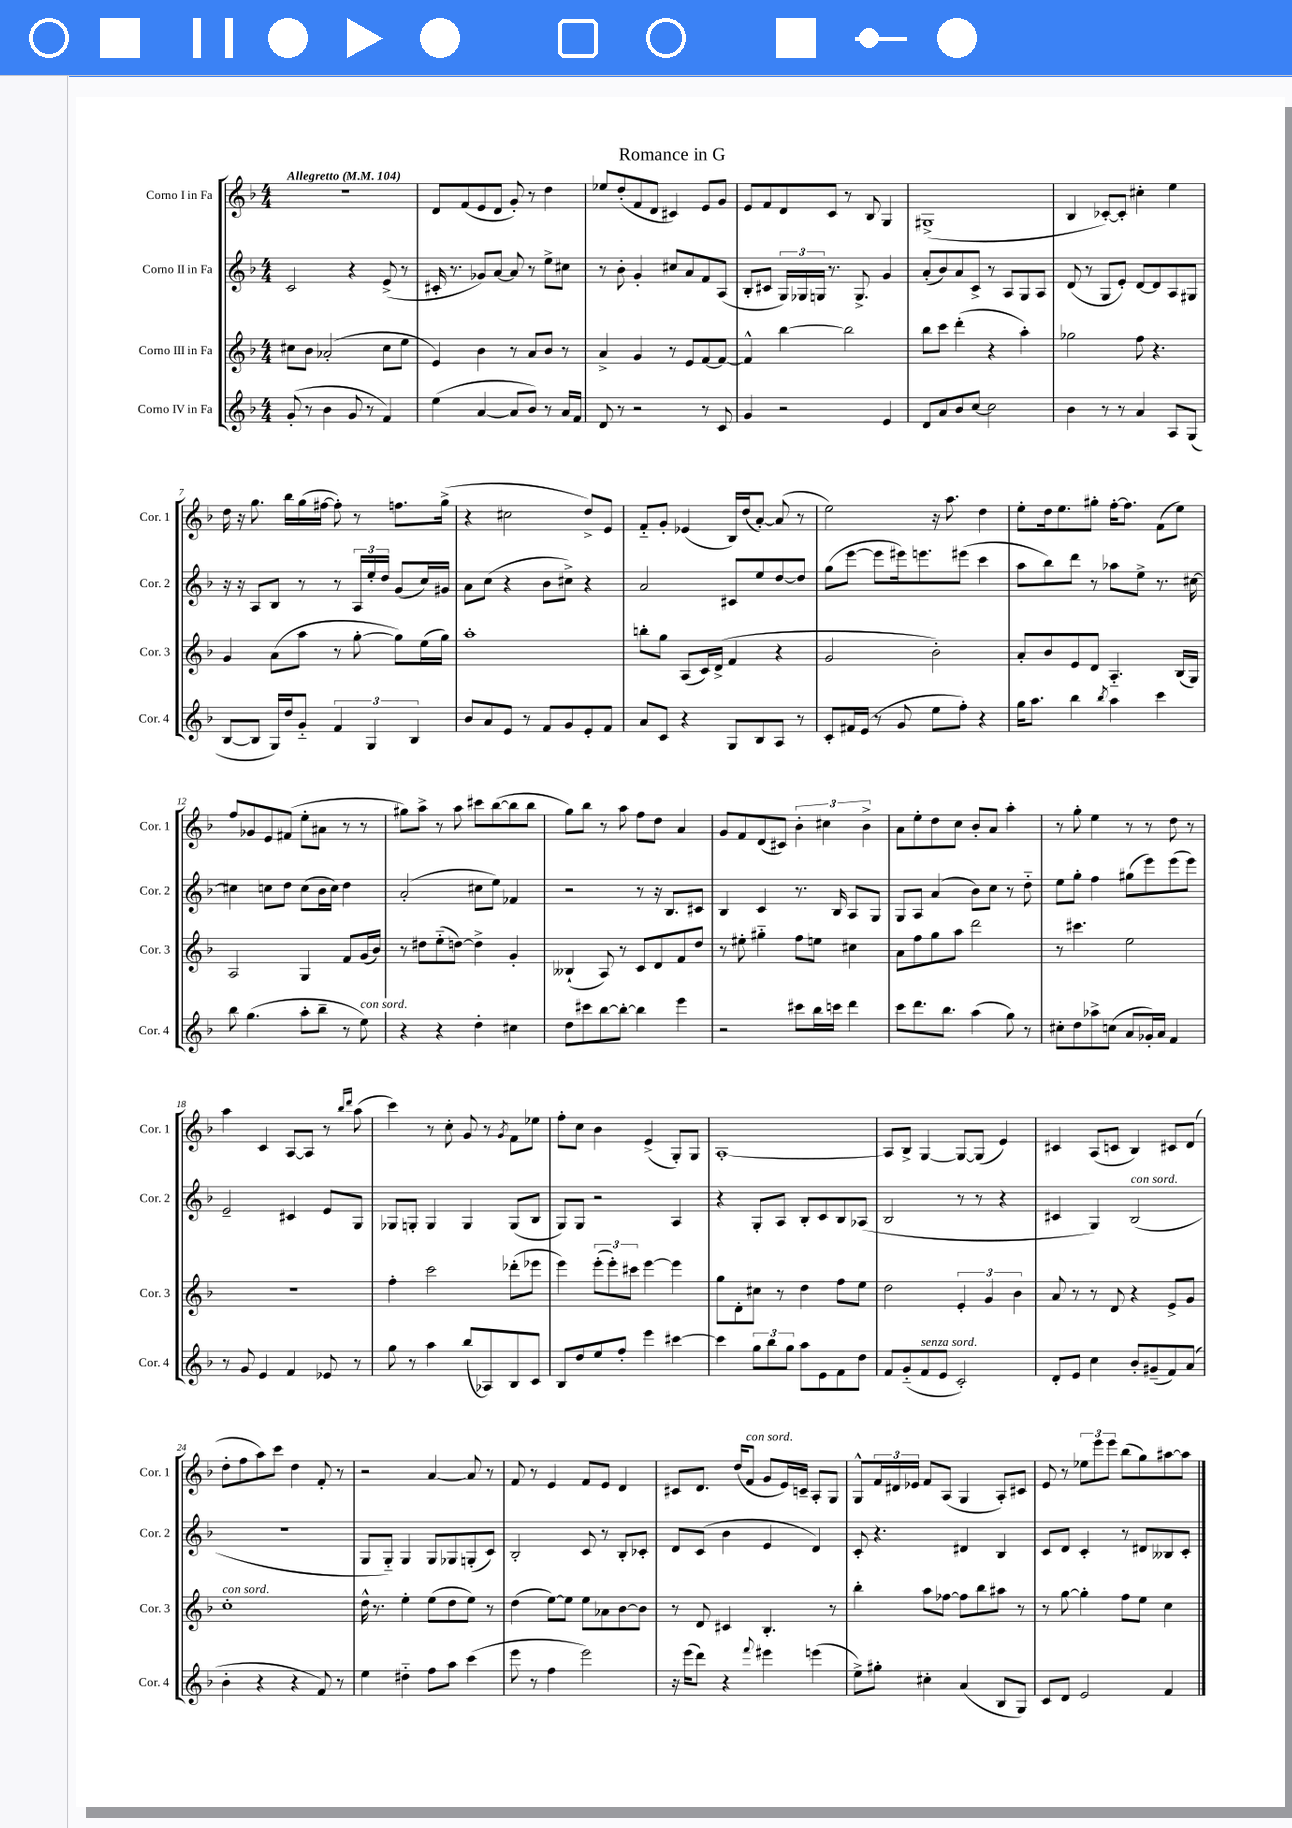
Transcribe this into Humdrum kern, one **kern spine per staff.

**kern	**kern	**kern	**kern
*staff4	*staff3	*staff2	*staff1
*clefG2	*clefG2	*clefG2	*clefG2
*k[b-]	*k[b-]	*k[b-]	*k[b-]
*M4/4	*M4/4	*M4/4	*M4/4
*MM104	*MM104	*MM104	*MM104
(8g'	8cc#	2c	1r
8r	8b-	.	.
4b-	(2a-'	.	.
8g	.	4r	.
8r	.	.	.
4f)	8cc#	(8e^	.
.	8ee	8r	.
=	=	=	=
(4ee	4e)	16c#'	8d
.	.	8.r	.
.	.	.	(8f
[4a	4b-	8g-)	8e
.	.	[8a	8d
8a]	8r	8a]	8g')
8b-)	8a	8r	8r
8r	8b-	8ee^	4dd
16a	8r	8cc#	.
16f	.	.	.
=	=	=	=
8d	4a^	8r	8ee-
8r	.	8b-'	(8dd'
2r	4g	4g'	8f
.	.	.	8d
.	8r	8cc#	4c#)
.	8e	8a	.
8r	[8f	8f	8e
8c	8f_	(8A	8g
=	=	=	=
4g	4f^^]	8B-'	8e
.	.	8c#	8f
2r	[4bb-	24G)	8d
.	.	24G-	.
.	.	24G	.
.	.	8.r	8c
.	2bb-]	.	8r
.	.	8.G^	.
.	.	.	8B-
4e	.	4g	4G
=	=	=	=
8d	8bb-	(8a'	(1G#^
8a	8ccc	8b-)	.
8b-	(4ddd'	8a	.
[8cc	.	8c^	.
2cc]	4r	8r	.
.	.	8A	.
.	4aa')	8G	.
.	.	8A	.
=	=	=	=
4b-	2gg-	(8d	4B-
.	.	8r	.
8r	.	8G	[8c-')
8r	.	8e')	8c-']
4a	8ff	[8d	4cc#'
.	4.r	8d]	.
8A	.	8A	4ee
(8G	.	8G#	.
=	=	=	=
[8B-	4g	16r	16dd
.	.	16r	16r
8B-]	.	8A	8.gg
16G)	(8a	8B-	.
16dd	.	.	16bb-
8g'~	8aa	8r	(16gg
.	.	.	[16ff#
6f	8r	8r	8ff#'])
.	[8gg'	24A	8r
6G	.	24ee'	.
.	.	24dd	.
.	8gg])	(8g	8.ff
6B-	.	.	.
.	(16ee	16cc)	.
.	16gg)	16g#	(16gg^
=	=	=	=
8b-	1aa'	8a	4r
8a	.	(8cc	.
8e	.	4r	2cc#
8r	.	.	.
8f	.	8b-	.
8g	.	8cc#^)	.
8e'	.	4r	8dd^)
8f	.	.	8e
=	=	=	=
8a	8bb'	2a	8f'~
8c	8gg	.	8g'
4r	(8A	.	(4e-
.	16c)	.	.
.	(16d^	.	.
8G	4f	8c#	16B-)
.	.	.	(16dd
8B-	.	8ee	[8a')
8A	4r	[8dd	(8a]
8r	.	8dd]	8r
=	=	=	=
8c'	2g	(8gg	2ee)
16f#	.	[8eee	.
(16e	.	.	.
8r	.	8eee]	.
8g	.	16eee#)	.
.	.	8.eee	.
8ee	2b-')	.	16r
.	.	.	8.aa
8ff')	.	(8eee#	.
4r	.	4ccc	4dd
=	=	=	=
16gg	8a'	8aa	8ee'
8.aa	.	.	.
.	8b-	8bb-)	16dd
.	.	.	8.ee
4bb-	8e	8ddd	.
.	8d	8r	8gg#'
8qbb-	.	.	.
4aa	4.A'~	8aa-	[16ff'
.	.	.	8.ff]
.	.	8ee^	.
4ccc	.	8.r	(8f
.	(16B-	.	8ee)
.	16G)	[16cc#	.
=	=	=	=
8bb-	2A	4cc#]	8ff
(4.gg	.	.	8g-
.	.	8cc	8e
.	.	8dd	(8f#
8aa'	4G	(8cc	8ee'
8bb-~	.	16b-	8a#
.	.	16cc)	.
8r	8f	4dd	8r
8ee)	(16g	.	8r
.	16b-)	.	.
=	=	=	=
4r	8r	(2a'	8gg#)
.	8dd#	.	8aa^
4r	(8ee'~	.	8r
.	[8dd)	.	8aa
4dd'	4dd^]	8cc#	8ccc#
.	.	8ee)	([8bb-
4cc#	4g'	4f-	8bb-]
.	.	.	8bb-
=	=	=	=
8dd	(4B--`	2r	8gg)
8ccc#	.	.	8bb-
[8bb-	8A)	.	8r
8bb-'_	8r	.	8aa
4bb-]	8c	8r	8ff
.	8d	16r	8dd
.	.	8.B-	.
4eee	8f	.	4a
.	8dd	8c#	.
=	=	=	=
2r	8r	4B-	8g
.	8ee#'	.	8f
.	4gg#'~	4c	(8d
.	.	.	8c#)
8ccc#	8ff	8.r	6b-'
16bb-	8ee	.	.
.	.	.	6cc#
16ccc	.	16B-	.
4ddd	4cc#	8A	.
.	.	.	6b-^
.	.	8G	.
=	=	=	=
8ccc	8a	8G	8a
8.ddd	8ff	8A	8ee'
.	8gg	(4a	8dd
8.bb-	.	.	.
.	8aa	.	8cc
(4aa	2ddd	8b-)	8b-'
.	.	8cc	8a
8gg)	.	8r	4aa'
8r	.	8dd'~	.
=	=	=	=
8cc#'	8r	8ee	8r
8dd	4.ccc#	8gg'	8gg'
8aa-^	.	4ff	4ee
(8cc	.	.	.
8a	2ee	(8gg#	8r
16g-')	.	8eee)	8r
16a	.	.	.
4f	.	(8eee	8dd
.	.	8eee)	8r
=	=	=	=
8r	1r	2e~	4aa
8g	.	.	.
4e	.	.	4c
4f	.	4c#	[8A
.	.	.	8A]
8e-	.	8e	8r
.	.	.	16qqbb-
.	.	.	16qqddd
8r	.	8G	(8aa
=	=	=	=
8gg	4ff'	8G-	4ccc)
8r	.	8G'	.
4aa	2ccc	4G	8r
.	.	.	8cc'
(8bb-	.	4G	8g
8A-)	.	.	8r
.	.	.	8qg
8B-	(8ddd-'	(8G	8f
8c	8eee-	8B-	8ee-
=	=	=	=
8B-	4eee)	8G)	8ff'
8dd	.	8G	8cc
8ee	(12eee'	2r	4b-
.	12eee')	.	.
8ff'	.	.	.
.	12ccc#	.	.
4eee	[4eee	.	(4e^
[4ccc#	4eee]	4A	8G')
.	.	.	8G
=	=	=	=
4ccc#]	8gg	4r	[1A'
.	8d'	.	.
12gg	8cc#	8G'	.
12bb-	.	.	.
.	8r	8A	.
12gg	.	.	.
8aa	4dd	8B-'	.
8e	.	8c	.
8f	8ff	8B-	.
8dd	8ee	(8A-	.
=	=	=	=
8f	2dd	2B-	8A]
(8g'~	.	.	8B-^
8f	.	.	[4G
8e	.	.	.
2c')	6e'	8r	8G_
.	.	8r	(8G]
.	6g	.	.
.	.	4r	4e)
.	6b-	.	.
=	=	=	=
8d'	8a	4c#	4c#
8e	8r	.	.
4cc	8r	4G)	(8A
.	8d	.	8c
8b-'	4r	(2B-	4B-)
(8g#~	.	.	.
8f)	8e^	.	8c#
(8a	8g	.	(8d
=	=	=	=
4b-'	1cc'	1r	8dd'
.	.	.	8ff
4r	.	.	8aa)
.	.	.	8ccc
4r	.	.	4dd
8f)	.	.	8f'
8r	.	.	8r
=	=	=	=
4ee	16dd^^	8G	2r
.	8.r	.	.
.	.	8G'~)	.
4dd#'~	4ee'	4G	.
8ff	(8ee	8G	[4a
8aa	8dd	8G-	.
(4ccc	8ee)	(8G'	8a]
.	8r	8c)	8r
=	=	=	=
8eee	(4dd	2B-'	8f
8r	.	.	8r
4ff	[8ee)	.	4e
.	8ee]	.	.
2eee)	8ee	8c	8f
.	8a-	8r	8e
.	[8b-	8B-'	4d
.	8b-]	8c-'	.
=	=	=	=
16r	8r	8d	8c#
(16eee	.	.	.
8ddd)	8d	(8c	8.d
4r	4c#	4b-	.
.	.	.	(16dd
.	.	.	8f
8qqfff	.	.	.
4eee#	4.B-'	4e	8g
.	.	.	16e)
.	.	.	16c~
(4eee	.	4d)	8A'
.	8r	.	8G
=	=	=	=
8ee^)	4bb-'	8c'	8G^^
8gg#'	.	4.r	24f
.	.	.	24d#
.	.	.	24e-
4cc#'	8aa	.	8f
.	[8ff-	.	(8A
(4a	8ff-]	4d#	4G
.	8bb-	.	.
8B-	8aa#	4B-	8A')
8G)	8r	.	8c#
=	=	=	=
8c	8r	8c	8e
8d	[8gg	8d	8r
2e	4gg']	4c'	12ee-
.	.	.	12eee
.	.	.	12eee
.	8ff	8r	(8bb-
.	8ee	8d#	8gg)
4f	4cc	8B--	[8aa#
.	.	8c'	8aa#]
==	==	==	==
*-	*-	*-	*-
